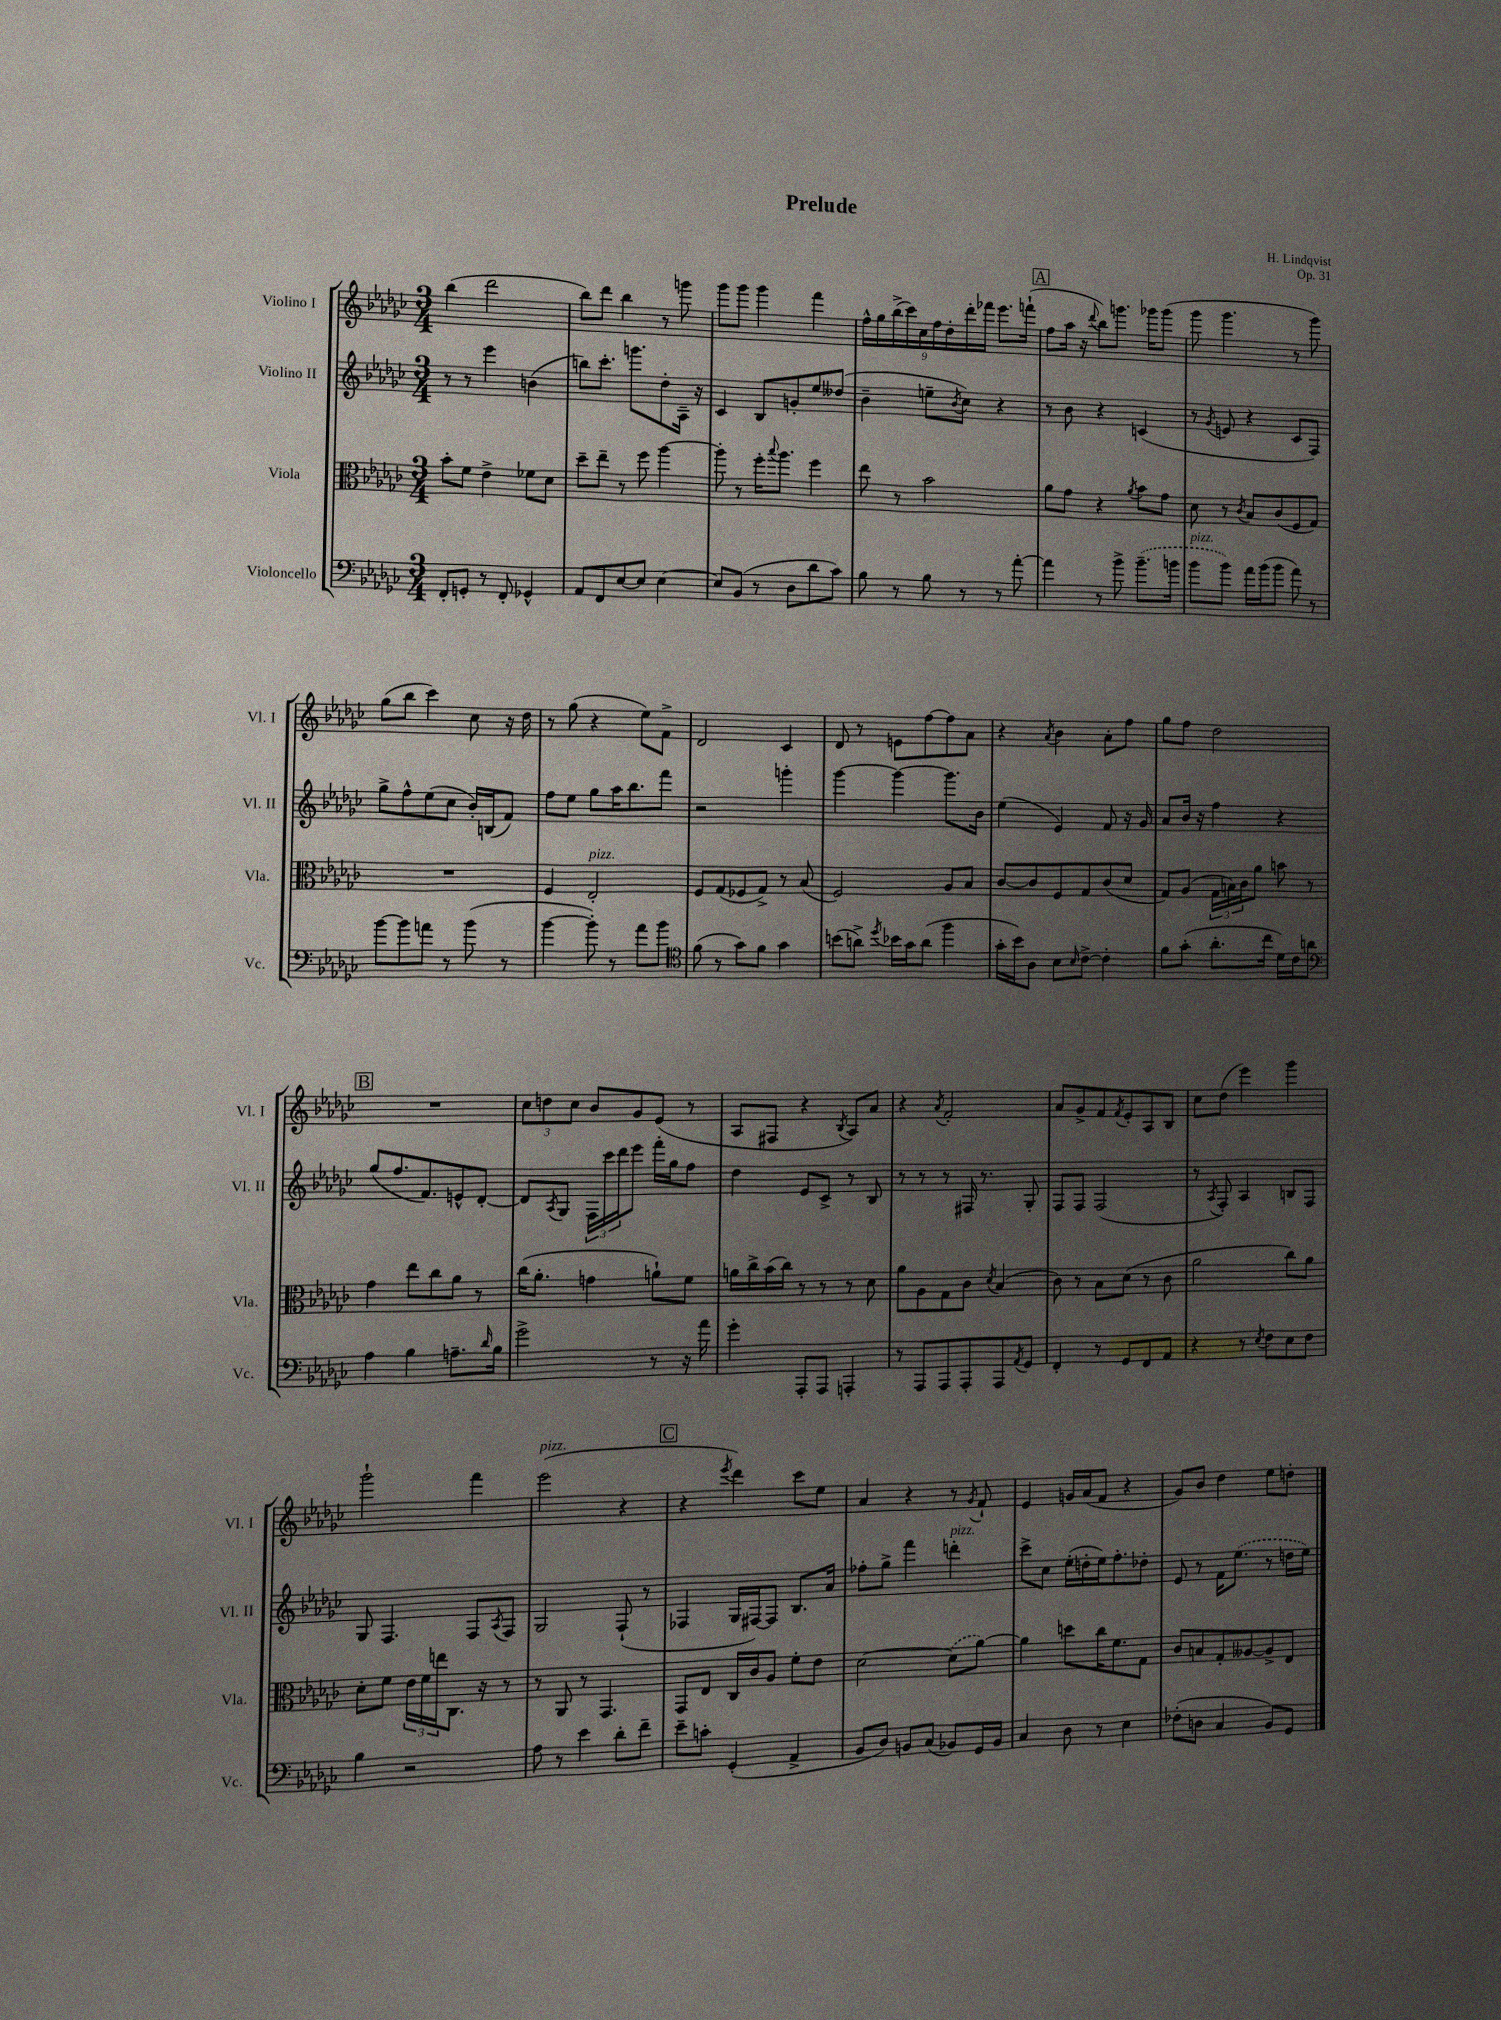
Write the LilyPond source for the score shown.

\header { title = "Prelude" composer = "H. Lindqvist" opus = "Op. 31" }
<<
\new StaffGroup <<
\new Staff = "s0" \with { instrumentName = "Violino I" shortInstrumentName = "Vl. I" } {
    \clef treble \key ges \major \numericTimeSignature \time 3/4
    bes''4( des'''2 |
    bes''8) des'''8 bes''4 r8 g'''8 |
    ges'''8 ges'''8 ges'''4 f'''4 |
    \tuplet 9/8 { f''16-^ ges''16 bes''16->( ces'''16) ces''16 f''16 des''16-. des'''16-. fes'''16 } ees'''8. f'''16-!( |
    \mark \markup { \box "A" } f''8 aes''16 r16 \appoggiatura { des'''8 } bes''8) g'''8. ges'''16 ges'''8( |
    ges'''8 ges'''4. r8 ges'''8) |
    ges''8( bes''8 ces'''4) ces''8 r16 des''16 |
    r8 ges''8( r4 ees''8) f'8-> |
    des'2 ces'4 |
    des'8 r8 e'8 f''8~ f''8 aes'8 |
    r4 \acciaccatura { aes'8 } bes'4 aes'8-. f''8 |
    ges''8 f''8 des''2 |
    \mark \markup { \box "B" } R2. |
    \tuplet 3/2 { ces''8 d''8 ces''8 } bes'8 ges'8 ees'8( r8 |
    aes8 fis8 r4 \acciaccatura { bes8 } aes8) aes'8 |
    r4 \acciaccatura { aes'8 } f'2-. |
    aes'8 ges'8-> f'8 \acciaccatura { f'8 } ees'8-. aes8 bes8 |
    ces''8 des''8( ees'''4) ges'''4 |
    ges'''2-! f'''4 |
    ees'''2^\markup { \italic "pizz." }( r4 |
    \mark \markup { \box "C" } r4 \acciaccatura { ees'''8 } des'''4) ces'''8 ees''8 |
    aes'4 r4 r8 \acciaccatura { ges'8 } f'8-! |
    ees'4 g'16 aes'16( f'8 r4 |
    ges'8) bes'8 des''4 ees''8 d''8-. \bar "|." |
}
\new Staff = "s1" \with { instrumentName = "Violino II" shortInstrumentName = "Vl. II" } {
    \clef treble \key ges \major \numericTimeSignature \time 3/4
    r8 r8 ees'''4 b'4( |
    b''8) ces'''8.-. g'''8. des''8-. aes16-- r16 |
    ces'4 bes8 g'8-. ees''8 deses''8( |
    bes'4-- e''8-- \acciaccatura { bes'8 } ces''8) r4 |
    \mark \markup { \box "A" } r8 bes'8 r4 c'4( |
    r8 \acciaccatura { ges'8 } e'8 r4 ces'8 f8) |
    ges''8-> f''8-^ ees''8( ces''8 bes'16-.) b16( f'8) |
    f''8 ees''8 ges''8 aes''16 bes''8. f'''8 |
    r2 g'''4-. |
    ges'''4~ ges'''4~ ges'''8. bes'16 |
    ees''4( ees'4) f'8 r16 ges'16 |
    aes'8 bes'16 r16 f''4 r4 |
    \mark \markup { \box "B" } ges''8( f''8. f'8.) e'8-^ des'8~-. |
    des'8 \acciaccatura { aes8 } ges8 \tuplet 3/2 { f16 ces'''16 des'''16 } ees'''8 f'''16-. ges''16 f''8 |
    des''4 ees'8 ces'8-> r8 bes8 |
    r8 r8 r8 fis16 r8. ges8-. |
    f8 f8 f2( |
    r8 \acciaccatura { aes8 } f8-.) aes4 b8 f8 |
    ges8 f4. f8 \acciaccatura { aes8 } f8 |
    ges2 f8-!( r8 |
    \mark \markup { \box "C" } fes4 ges16 fis16~) fis8 bes8. aes'16 |
    fes''8-. ges''8-> f'''4 d'''4-.^\markup { \italic "pizz." } |
    ces'''8-> ces''8 ees''16-.( d''16-. ees''16) f''8.-. des''8-. |
    ees'8 r8 f'16 \once \slurDashed ees''8.( r8 d''16 ees''16) \bar "|." |
}
\new Staff = "s2" \with { instrumentName = "Viola" shortInstrumentName = "Vla." } {
    \clef alto \key ges \major \numericTimeSignature \time 3/4
    bes'8-. f'8 ees'4-> fes'8 des'8 |
    des''8-- ees''8-- r8 f''8 aes''4~ |
    aes''8-. r8 f''16-. \appoggiatura { bes''8 } aes''8. f''4 |
    ees''8 r8 bes'2 |
    \mark \markup { \box "A" } aes'8 ges'8 r4 \acciaccatura { aes'8 } bes'8 ges'8 |
    des'8 r8 \acciaccatura { ces'8 } bes8 ces'8( f8 ges8) |
    R2. |
    f4 ees2-.^\markup { \italic "pizz." } |
    f8 ges8( fes8 ges8->) r8 bes8( |
    f2) aes8 bes8 |
    ces'8~ ces'8 f8 ges8 ces'8( des'8 |
    ges8) aes8( \tuplet 3/2 { ges16 b16) ces'16 } aes'8 b'8 r8 |
    \mark \markup { \box "B" } ges'4 ees''8 ces''8 aes'8 r8 |
    ces''16( aes'8.-. g'4 a'8-!) f'8 |
    a'16 ces''16-> bes'16( ces''16) r8 r8 r8 des'8 |
    aes'8 aes8 ges8 ces'8 \acciaccatura { des'8 } bes4( |
    ces'8) r8 bes8 des'8( r8 ces'8 |
    aes'2 ces''8) aes'8 |
    des'8-. f'8 \tuplet 3/2 { ees'16 f'16 e''16 } ces8. r16 r8 |
    r8 aes,8 r8 ges,4. |
    \mark \markup { \box "C" } ges,8 ees8 ces16 ces'16 aes8 f'8-. ees'8 |
    des'2~ \once \slurDashed des'8( aes'8~) |
    aes'4 d''8 ces''16 f'8. ges8 |
    ces'8 b8 ges8-. aeses8~ aeses8-> ees8 \bar "|." |
}
\new Staff = "s3" \with { instrumentName = "Violoncello" shortInstrumentName = "Vc." } {
    \clef bass \key ges \major \numericTimeSignature \time 3/4
    f,8-. g,8-. r8 f,8-. ges,4-^ |
    aes,8 f,8 ees8~ ees8 ees4~ |
    ees8 bes,8( r8 des8 des'8 ces'8) |
    bes8 r8 bes8 r8 r8 aes'8~-. |
    \mark \markup { \box "A" } aes'4 r8 bes'8-> \once \slurDashed bes'8.--( b'16 |
    bes'8^\markup { \italic "pizz." } bes'8) aes'16 bes'16( bes'8 aes'8) r8 |
    bes'8~ bes'8 a'8 r8 bes'8( r8 |
    bes'4~ bes'8-.) r8 aes'8 bes'8 |
    \clef tenor f'8( r8 ges'8) f'8 ges'4 |
    b'8( a'8->) \acciaccatura { des''8 } bes'16 ges'16 a'8( f''4 |
    ges'16-. bes'16) aes8 bes8 \grace { bes16 } ces'8~-> ces'4-. |
    f'8 ges'8-.( aes'8.-. ces''16 des'16) ces'16 a'8 |
    \mark \markup { \box "B" } \clef bass aes4 bes4 a8.-- \grace { des'16 } bes16 |
    ges'2-> r8 r16 aes'16 |
    ges'4-. aes,,8-. aes,,8 a,,4-. |
    r8 aes,,8 aes,,8 aes,,8-. aes,,8 \acciaccatura { aes,8 } ges,8 |
    f,4-. r8 ges,8 f,8 aes,8 |
    r4 r8 \acciaccatura { ees8 } f8 ees8 f8 |
    bes4 r2 |
    aes8 r8 ees'4 des'8-. f'8-- |
    \mark \markup { \box "C" } ees'8-- c'8-. ges,4-.( aes,4-> |
    bes,8 des8) b,8 ces8( bes,8) ges,16 bes,16 |
    ces4 des8 r8 ees4 |
    fes8-.( d8 ces4 bes,8) ges,8 \bar "|." |
}
>>
>>
\layout { \context { \Score \remove "Bar_number_engraver" } }
